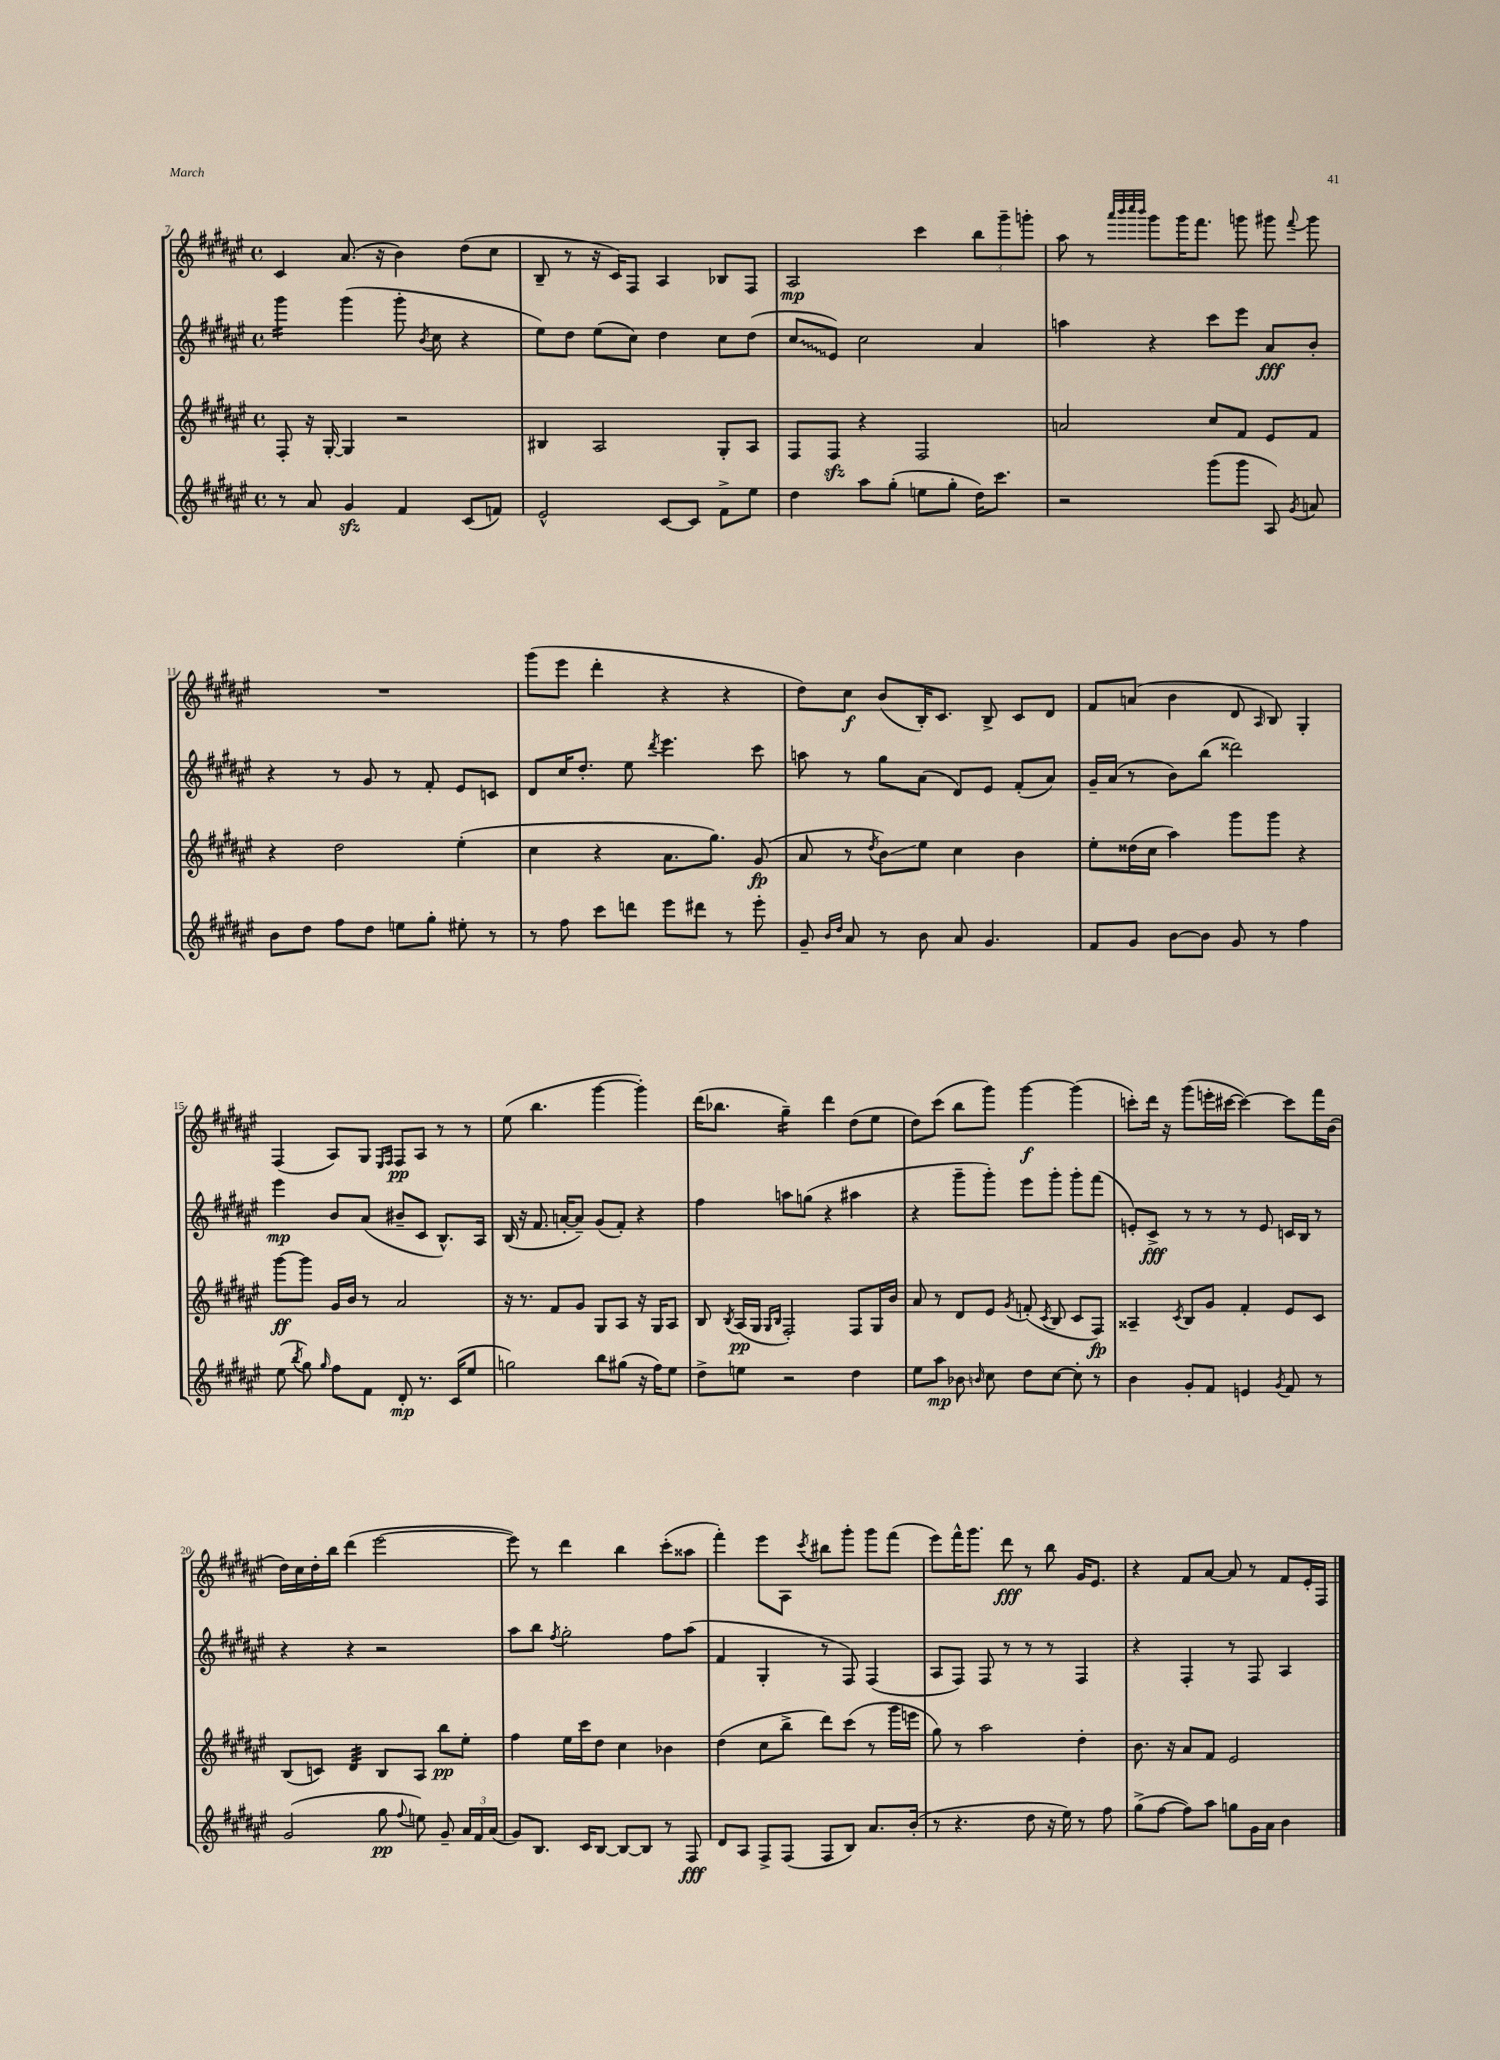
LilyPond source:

<<
\new StaffGroup <<
\new Staff = "s0" {
    \clef treble \key fis \major \defaultTimeSignature \time 4/4
    \autoBeamOff cis'4 ais'8.( r16 b'4) dis''8[( cis''8] |
    b8-- r8 r16 cis'16[) fis8] ais4 bes8[ fis8] |
    ais2\mp cis'''4 \tuplet 3/2 { b''8[ gis'''8-- g'''8]-. } |
    ais''8 r8 \grace { ais'''32[ b'''32 cis''''32 b'''32] } gis'''8[ gis'''16 fis'''8.] g'''8 gis'''8 \appoggiatura { fis'''8 } gis'''8 |
    R1 |
    gis'''8[( eis'''8] dis'''4-. r4 r4 |
    dis''8[) cis''8]\f b'8[( b16-.) cis'8.] b8-> cis'8[ dis'8] |
    fis'8[ a'8]( b'4 dis'8 \grace { ais16 } b8) gis4-. |
    fis4( ais8[) gis8] \grace { eis16[ fis16] } fis8[\pp ais8] r8 r8 |
    eis''8( b''4. gis'''4~ gis'''4-.) |
    dis'''16[( bes''8.] gis''4:16--) dis'''4 dis''8[( eis''8] |
    dis''8[) cis'''8]( b''8[ gis'''8]) gis'''4~\f gis'''4( |
    c'''8[-.) dis'''16] r16 gis'''8[( e'''16-. cis'''16]~ cis'''4~) cis'''8[ fis'''16 b'16]( |
    dis''16[) cis''16 dis''16-. b''16] dis'''4( eis'''2~ |
    eis'''8) r8 dis'''4 b''4 cis'''8[-.( aisis''8] |
    fis'''4-.) eis'''8[ ais8] \acciaccatura { cis'''8 } bis''8[ gis'''8]-. gis'''8[ fis'''8]( |
    eis'''8[) fis'''16-^ gis'''8.] dis'''8\fff r8 b''8 gis'16[ eis'8.] |
    r4 fis'8[ ais'8]~ ais'8 r8 fis'8[ eis'16-. fis16] \bar "|." |
}
\new Staff = "s1" {
    \clef treble \key fis \major \defaultTimeSignature \time 4/4
    \autoBeamOff gis'''4:16 gis'''4( gis'''8-. \acciaccatura { b'8 } cis''8 r4 |
    eis''8[) dis''8] eis''8[( cis''8]) dis''4 cis''8[ dis''8]( |
    \once \override Glissando.style = #'zigzag cis''8[\glissando eis'8]) cis''2 ais'4 |
    a''4 r4 cis'''8[ eis'''8] ais'8[\fff b'8]-. |
    r4 r8 gis'8 r8 fis'8-. eis'8[ c'8] |
    dis'8[ cis''16 dis''8.]-. eis''8 \acciaccatura { dis'''8 } eis'''4. cis'''8 |
    a''8 r8 gis''8[ ais'8]( dis'8[) eis'8] fis'8[-.( ais'8]) |
    gis'16[-- ais'16]( r8 b'8[) b''8]( disis'''2) |
    eis'''4\mp b'8[ ais'8]( bis'8[-- cis'8] b8.[-^) ais16] |
    b16( r16 fis'8. a'16[~-. a'8]--) gis'8[( fis'8]-.) r4 |
    fis''4 a''8[ g''8]( r4 ais''4 |
    r4 gis'''8[-- gis'''8]-.) eis'''8[ gis'''8]-. gis'''8[-. fis'''8]( |
    e'8[-.) cis'8]->\fff r8 r8 r8 e'8 c'16[ b16] r8 |
    r4 r4 r2 |
    ais''8[ b''8] \acciaccatura { fis''8 } gis''2-. fis''8[ ais''8]( |
    fis'4 gis4-. r8 fis8) fis4( |
    ais8[ fis8]) fis8 r8 r8 r8 fis4 |
    r4 fis4-. r8 fis8 ais4 \bar "|." |
}
\new Staff = "s2" {
    \clef treble \key fis \major \defaultTimeSignature \time 4/4
    \autoBeamOff fis8-. r16 gis16~-. gis4 r2 |
    bis4 ais2 gis8[-. ais8] |
    fis8[ fis8]\sfz r4 fis2 |
    a'2 cis''8[ fis'8] eis'8[ fis'8] |
    r4 dis''2 eis''4-.( |
    cis''4 r4 ais'8.[ gis''8.]) gis'8\fp( |
    ais'8 r8 \acciaccatura { dis''8 } b'8[\glissando) eis''8] cis''4 b'4 |
    eis''8[-. disis''16( cis''16] ais''4) gis'''8[ gis'''8] r4 |
    gis'''8[~\ff gis'''8] gis'16[ b'16] r8 ais'2 |
    r16 r8. fis'8[ gis'8] gis8[ ais8] r16 gis16[ ais8] |
    b8 \acciaccatura { b8 } ais16[\pp( gis16] \grace { gis16[ b16] } fis2-.) fis8[ gis16 b'16] |
    ais'8 r8 dis'8[ eis'8] \acciaccatura { gis'8 } f'8-.( \acciaccatura { cis'8 } b8 cis'8[ fis8]\fp) |
    aisis4-- \acciaccatura { cis'8 } b8[ gis'8] fis'4-. eis'8[ cis'8] |
    b8[( c'8]) dis'4:32 b8[ ais8] b''8[\pp eis''8]-. |
    fis''4 eis''16[ cis'''16 dis''8] cis''4 bes'4 |
    dis''4( cis''8[ b''8]-> dis'''8[) cis'''8]( r8 gis'''16[ e'''16] |
    gis''8) r8 ais''2 dis''4-. |
    b'8. r16 ais'8[ fis'8] eis'2 \bar "|." |
}
\new Staff = "s3" {
    \clef treble \key fis \major \defaultTimeSignature \time 4/4
    \autoBeamOff r8 ais'8 gis'4\sfz fis'4 cis'8[( f'8]) |
    eis'2-^ cis'8[~ cis'8] fis'8[-> eis''8] |
    dis''4 ais''8[ gis''8]-.( e''8[ gis''8]-. dis''16[) cis'''8.] |
    r2 gis'''8[( gis'''8] ais8) \acciaccatura { gis'8 } a'8 |
    b'8[ dis''8] fis''8[ dis''8] e''8[ gis''8]-. eis''8-. r8 |
    r8 fis''8 cis'''8[ d'''8] eis'''8[ dis'''8] r8 eis'''8-. |
    gis'8-- \grace { b'16[ dis''16] } ais'8 r8 b'8 ais'8 gis'4. |
    fis'8[ gis'8] b'8[~ b'8] gis'8 r8 fis''4 |
    eis''8( \acciaccatura { b''8 } gis''8) \grace { gis''16 } fis''8[ fis'8] dis'8-.\mp r8. cis'16[( eis''8] |
    g''2) b''8[ gis''8]( r16 fis''16[) eis''8] |
    dis''8[-> e''8] r2 dis''4 |
    eis''8[ ais''8]\mp bes'8 \grace { b'16 } cis''8 dis''8[ cis''8]~ cis''8-. r8 |
    b'4 gis'8[-. fis'8] e'4 \acciaccatura { gis'8 } fis'8 r8 |
    gis'2( gis''8\pp \appoggiatura { fis''8 } e''8) gis'8-- \tuplet 3/2 { ais'16[ fis'16 ais'16]( } |
    gis'8[) b8.] cis'16[ b8]~ b8[~ b8] r8 fis8\fff |
    dis'8[ ais8] fis8[-> fis8]( fis8[ b8]) ais'8.[ b'16]-.( |
    r8 r4. dis''8 r16 eis''16) r8 fis''8 |
    gis''8[->( fis''8]~ fis''8[) ais''8] g''8[ gis'16 ais'16] b'4 \bar "|." |
}
>>
>>
\layout { \context { \Score currentBarNumber = #7 } }
